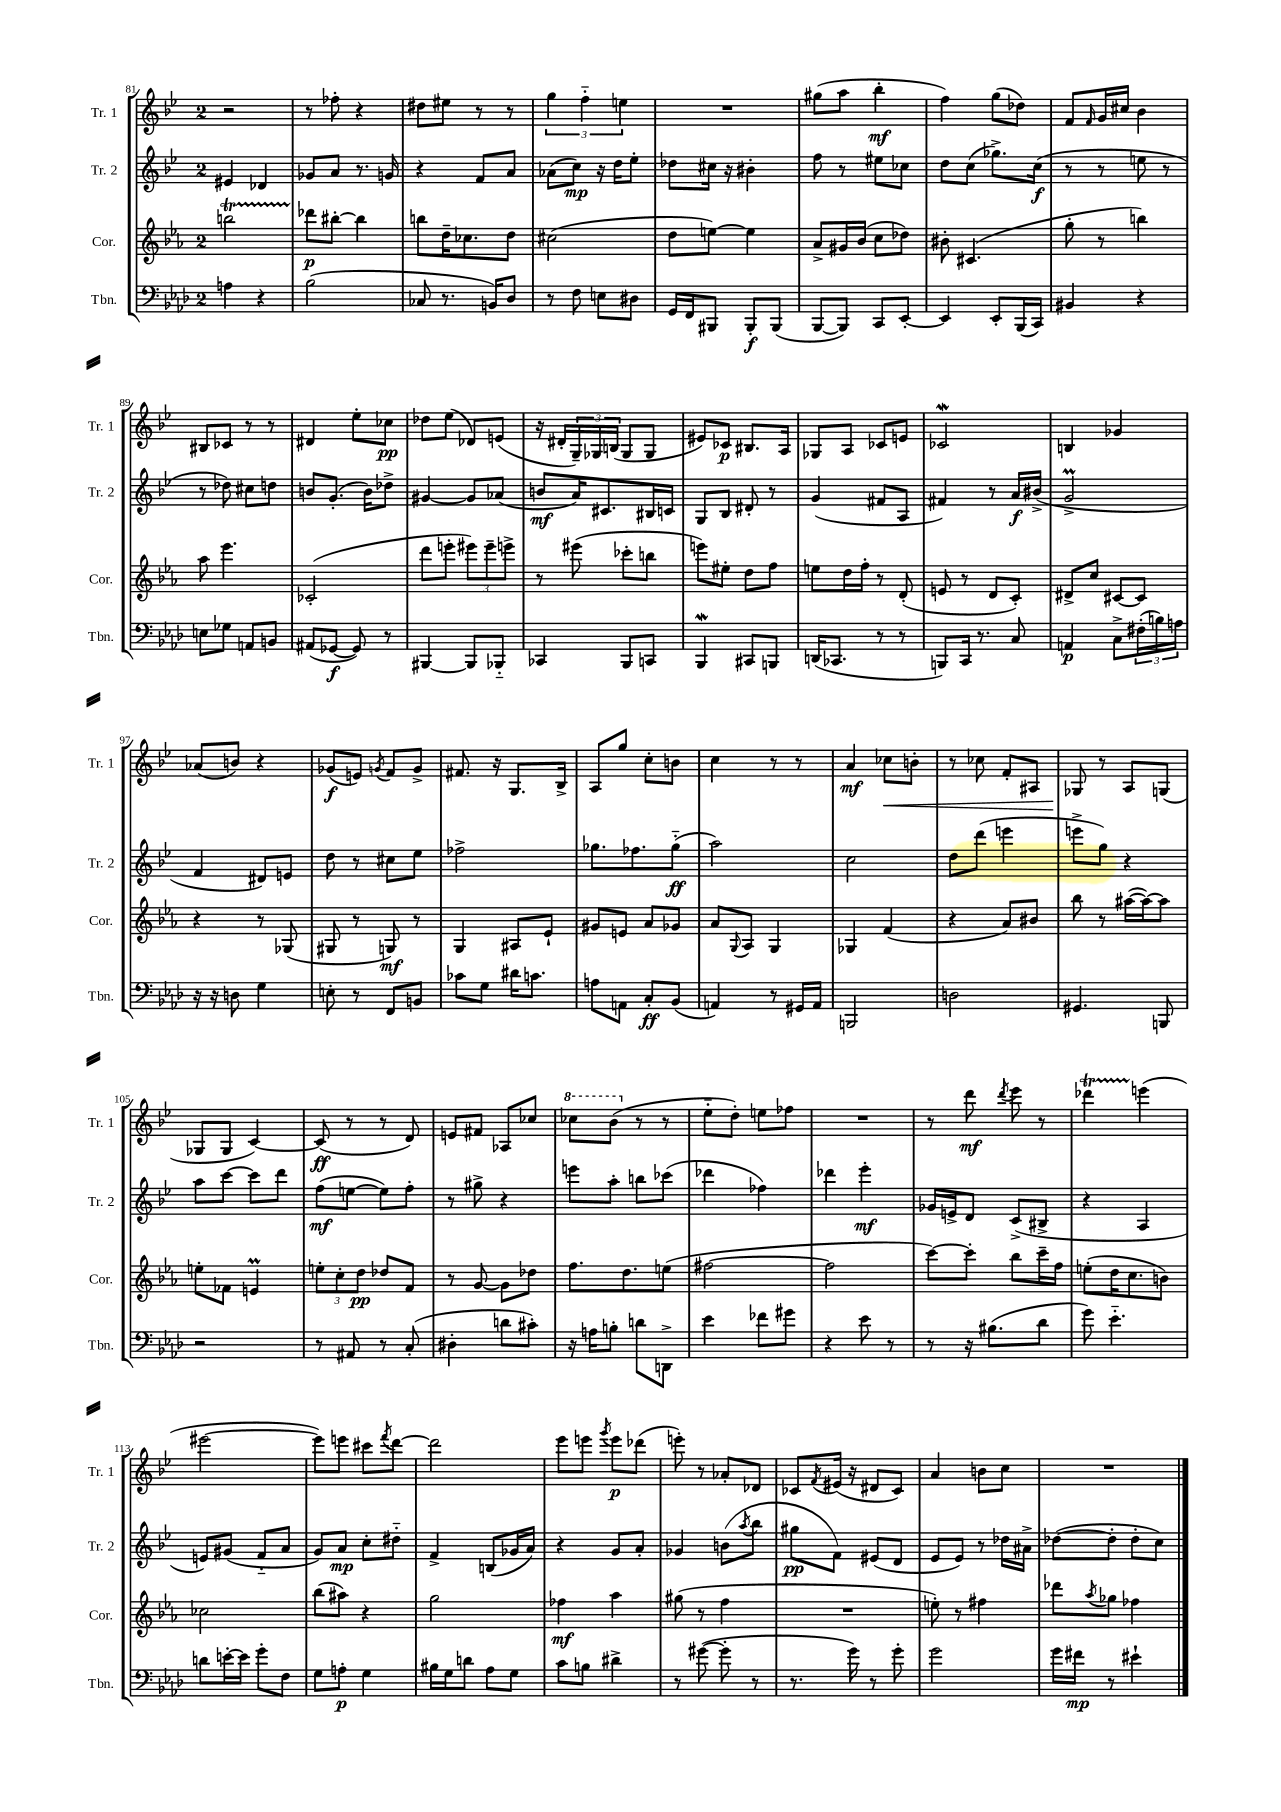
<<
\new StaffGroup <<
\new Staff = "s0" \with { instrumentName = "Tr. 1" shortInstrumentName = "Tr. 1" } {
    \clef treble \key bes \major \once \override Staff.TimeSignature.style = #'single-digit \time 2/4
    r2 |
    r8 fes''8-. r4 |
    dis''8 eis''8 r8 r8 |
    \tuplet 3/2 { g''4 f''4-_ e''4 } |
    R2 |
    gis''8( a''8 bes''4-.\mf |
    f''4) g''8( des''8) |
    f'8 \grace { f'16 } g'16 cis''16 bes'4 |
    bis8 ces'8 r8 r8 |
    dis'4 ees''8-. ces''8\pp |
    des''8 ees''8( des'8) e'8( |
    r16 dis'16-. \tuplet 3/2 { g16--) ges16 b16( } ges8 ges8 |
    eis'8) ces'8\p bis8. a16 |
    ges8 a8 ces'8 e'8 |
    ces'2\mordent |
    b4 ges'4 |
    aes'8( b'8) r4 |
    ges'8\f( e'8) \acciaccatura { g'8 } f'8 g'8-> |
    fis'8. r16 g8. bes16-> |
    a8 g''8 c''8-. b'8 |
    c''4 r8 r8 |
    a'4\mf ces''8\< b'8-. |
    r8 ces''8 f'8-. ais8 |
    ges8\! r8 a8 g8( |
    ges8 ges8 c'4~) |
    c'8\ff( r8 r8 d'8) |
    e'8 fis'8 aes8 ces''8 |
    \ottava #1 ces'''8 bes''8( \ottava #0 r8 r8 |
    ees''8-_ d''8-.) e''8 fes''8 |
    R2 |
    r8 d'''8\mf \acciaccatura { d'''8 } ees'''8 r8 |
    des'''4\startTrillSpan e'''4\stopTrillSpan( |
    eis'''2~ |
    eis'''8) e'''8 cis'''8 \acciaccatura { f'''8 } d'''8~ |
    d'''2 |
    ees'''8 e'''8 \acciaccatura { g'''8 } e'''8\p des'''8( |
    e'''8-.) r8 aes'8-. des'8 |
    ces'8 \acciaccatura { f'8 } eis'16( r16 dis'8 ces'8) |
    a'4 b'8 c''8 |
    R2 \bar "|." |
}
\new Staff = "s1" \with { instrumentName = "Tr. 2" shortInstrumentName = "Tr. 2" } {
    \clef treble \key bes \major \once \override Staff.TimeSignature.style = #'single-digit \time 2/4
    eis'4 des'4 |
    ges'8 a'8 r8. g'16 |
    r4 f'8 a'8 |
    aes'8( c''8\mp) r16 d''16 ees''8-. |
    des''8 cis''16 r16 bis'4-. |
    f''8 r8 eis''8 ces''8 |
    d''8 c''8( ges''8.->) c''16\f( |
    r8 r8 e''8 r8 |
    r8 des''8) cis''8 d''8 |
    b'8 g'8.-.( b'16) des''8-> |
    gis'4~ gis'8 aes'8( |
    b'8\mf a'16) cis'8. bis16 c'16 |
    g8 bes8 dis'8-. r8 |
    g'4( fis'8 a8 |
    fis'4) r8 a'16\f bis'16->( |
    g'2->\prall |
    f'4 dis'8) e'8 |
    d''8 r8 cis''8 ees''8 |
    fes''2-> |
    ges''8. fes''8. ges''8-_\ff( |
    a''2) |
    c''2 |
    d''8 d'''8( e'''4 |
    e'''8-> g''8) r4 |
    a''8 c'''8~ c'''8 d'''8 |
    f''8\mf( e''8~ e''8) f''8-. |
    r8 gis''8-> r4 |
    e'''8 a''8-. b''8 ces'''8( |
    des'''4 fes''4) |
    des'''4 ees'''4-.\mf |
    ges'16 e'16-> d'8 c'8->( bis8-> |
    r4 a4 |
    e'8) gis'8( f'8-_ a'8 |
    g'8) a'8\mp c''8-. dis''8-_ |
    f'4-> b8( ges'16 a'16) |
    r4 g'8 a'8-. |
    ges'4 b'8( \acciaccatura { a''8 } bes''8 |
    gis''8\pp f'8) eis'8( d'8 |
    ees'8 ees'8) r8 des''16 ais'16-> |
    des''8~( des''8-. des''8-. c''8) \bar "|." |
}
\new Staff = "s2" \with { instrumentName = "Cor." shortInstrumentName = "Cor." } {
    \clef treble \key ees \major \once \override Staff.TimeSignature.style = #'single-digit \time 2/4
    b''2\startTrillSpan |
    des'''8\stopTrillSpan\p bis''8~-. bis''4 |
    b''8 d''16-- ces''8. d''8 |
    cis''2( |
    d''8 e''8~) e''4 |
    aes'8-> gis'16 bes'16( c''8 des''8) |
    bis'8-. cis'4.( |
    g''8-. r8 b''4) |
    aes''8 ees'''4. |
    ces'2-.( |
    d'''8 e'''8-. \tuplet 3/2 { eis'''8) eis'''8-- e'''8-> } |
    r8 eis'''8( ces'''8-. b''8 |
    e'''8) eis''8-. d''8 f''8 |
    e''8 d''16 f''16-. r8 d'8-.( |
    e'8 r8 d'8 c'8-.) |
    dis'8-> c''8 cis'8~ cis'8 |
    r4 r8 ges8( |
    gis8 r8 g8\mf) r8 |
    g4 ais8 ees'8-! |
    gis'8 e'8 aes'8 ges'8 |
    aes'8 \appoggiatura { g8 } aes8 g4 |
    ges4 f'4( |
    r4 aes'8) bis'8 |
    bes''8 r8 ais''16~( ais''16~) ais''8 |
    e''8-. fes'8 e'4\prall |
    \tuplet 3/2 { e''8-. c''8-. d''8\pp } des''8 f'8 |
    r8 g'8~ g'8 des''8 |
    f''8. d''8. e''8( |
    fis''2~ |
    fis''2 |
    c'''8~) c'''8-. bes''8 c'''16-- f''16 |
    e''8-.( d''16 c''8. b'8) |
    ces''2 |
    bes''8( ais''8) r4 |
    g''2 |
    fes''4\mf aes''4 |
    gis''8( r8 f''4 |
    R2 |
    e''8-.) r8 fis''4 |
    des'''8 \acciaccatura { aes''8 } ges''8 fes''4 \bar "|." |
}
\new Staff = "s3" \with { instrumentName = "Tbn." shortInstrumentName = "Tbn." } {
    \clef bass \key aes \major \once \override Staff.TimeSignature.style = #'single-digit \time 2/4
    a4 r4 |
    bes2( |
    ces8 r8. b,16) des8 |
    r8 f8 e8 dis8 |
    g,16 f,16 bis,,8 bis,,8-.\f bis,,8( |
    bes,,8~ bes,,8) c,8 ees,8~-. |
    ees,4 ees,8-. bes,,16( c,16) |
    bis,4 r4 |
    e8 ges8 a,8 b,8 |
    ais,8( ges,8~\f ges,8) r8 |
    bis,,4~ bis,,8 bes,,8-_ |
    ces,4 bes,,8 c,8 |
    bes,,4\mordent cis,8 b,,8 |
    d,16( ces,8. r8 r8 |
    b,,8) c,16 r8. c8 |
    a,4\p c8-> \tuplet 3/2 { fis16-.( b16) a16 } |
    r16 r16 d8 g4 |
    e8-. r8 f,8 b,8 |
    ces'8 g8 dis'16 c'8. |
    a8 a,8 c8-.\ff bes,8( |
    a,4) r8 gis,16 a,16 |
    b,,2 |
    d2 |
    gis,4. b,,8 |
    r2 |
    r8 ais,8 r8 c8-.( |
    dis4-. d'8 cis'8-.) |
    r16 a16 b8-. d'8 d,8-> |
    ees'4 fes'8 gis'8 |
    r4 ees'8 r8 |
    r8 r16 bis8.( des'8 |
    g'8) ees'4.-_ |
    d'8 e'16~-. e'16 g'8-. f8 |
    g8 a8-.\p g4 |
    bis16 g16 d'8 aes8 g8 |
    c'8 b8 dis'4-> |
    r8 gis'8~( gis'8-. r8 |
    r8. g'16) r8 g'8-. |
    g'2 |
    g'16 fis'16\mp r8 eis'4-! \bar "|." |
}
>>
>>
\layout { \context { \Score currentBarNumber = #81 } }
